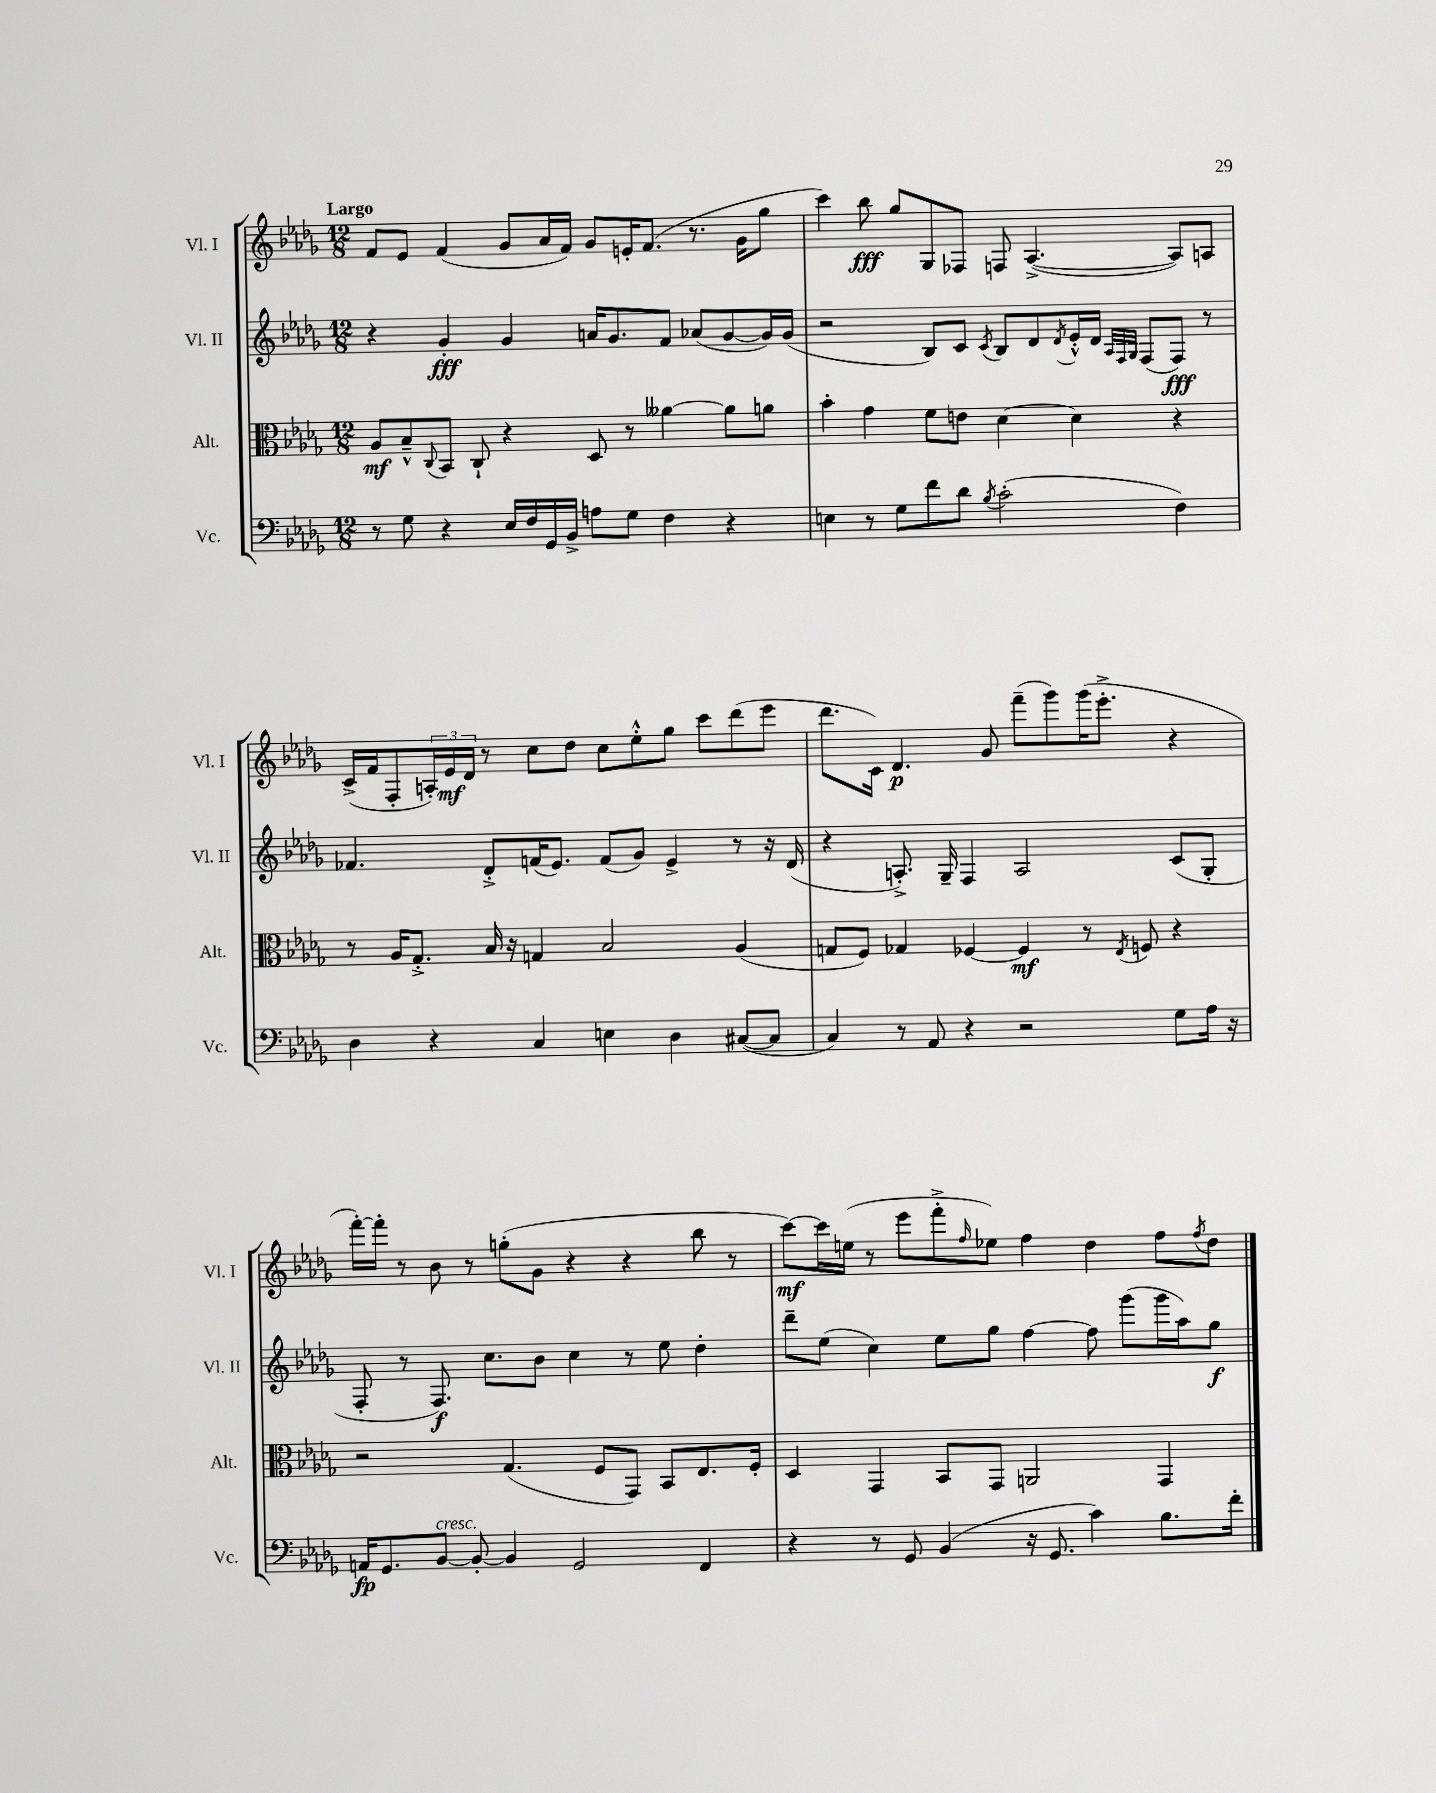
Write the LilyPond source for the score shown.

<<
\new StaffGroup <<
\new Staff = "s0" \with { instrumentName = "Vl. I" shortInstrumentName = "Vl. I" } {
    \clef treble \key des \major \numericTimeSignature \time 12/8 \tempo "Largo"
    f'8 ees'8 f'4( ges'8 aes'16 f'16) ges'8 e'16-. f'8.( r8. ges'16 ges''8 |
    c'''4) bes''8\fff ges''8 ges8 fes8 f8 aes4.~->( aes8) a8 |
    c'16->( f'16 f8-. \tuplet 3/2 { a16-.) ees'16\mf des'16 } r8 c''8 des''8 c''8 ees''8-.-^ ges''8 c'''8 des'''8( ees'''8 |
    des'''8. c'16) des'4.\p ges'8 f'''8--( ges'''8) ges'''16( ees'''8.-.-> r4 |
    f'''16~-.) f'''16-. r8 bes'8 r8 g''8-.( ges'8 r4 r4 bes''8 r8 |
    c'''8~\mf) c'''16 e''16( r8 ees'''8 f'''8-.-> \grace { f''16 } ees''8) f''4 des''4 f''8 \acciaccatura { f''8 } des''8 \bar "|." |
}
\new Staff = "s1" \with { instrumentName = "Vl. II" shortInstrumentName = "Vl. II" } {
    \clef treble \key des \major \numericTimeSignature \time 12/8
    r4 ges'4-.\fff ges'4 a'16 ges'8. f'8 aes'8( ges'8~ ges'16) ges'16( |
    r2 bes8) c'8 \acciaccatura { c'8 } bes8 des'8 \acciaccatura { des'8 } ees'16-.-^ des'16 \grace { aes32 f32 ges32 } f8( f8\fff) r8 |
    fes'4. des'8-.-> f'16( ees'8.) f'8( ges'8) ees'4-> r8 r16 des'16( |
    r4 a8.-.->) ges16-- f4 a2 c'8( ges8-. |
    f8-. r8 f8.\f) c''8. bes'8 c''4 r8 ees''8 des''4-. |
    des'''8-- ees''8( c''4) ees''8 ges''8 f''4~ f''8 ges'''8( ges'''16 aes''16) ges''8\f \bar "|." |
}
\new Staff = "s2" \with { instrumentName = "Alt." shortInstrumentName = "Alt." } {
    \clef alto \key des \major \numericTimeSignature \time 12/8
    aes8\mf bes8---^ \appoggiatura { c8 } bes,8 c8-! r4 des8 r8 aeses'4~ aeses'8 a'8 |
    bes'4-. ges'4 f'8 e'8 des'4~ des'4 r4 |
    r8 aes16 ges8.-.-> bes16 r16 g4 bes2 aes4( |
    g8 f8) ges4 fes4~ fes4\mf r8 \acciaccatura { ees8 } f8 r4 |
    r2 ges4.( f8 ges,8) bes,8 ees8. f16-. |
    des4 ges,4 bes,8 ges,8 a,2 ges,4 \bar "|." |
}
\new Staff = "s3" \with { instrumentName = "Vc." shortInstrumentName = "Vc." } {
    \clef bass \key des \major \numericTimeSignature \time 12/8
    r8 ges8 r4 ees16 f16 ges,16 bes,16-> a8 ges8 f4 r4 |
    e4 r8 ges8 f'8 des'8 \acciaccatura { bes8 } c'2-.( f4) |
    des4 r4 c4 e4 des4 cis8~( cis8 |
    c4) r8 aes,8 r4 r2 ges8 aes16 r16 |
    a,16\fp ges,8. bes,8~^\markup { \italic "cresc." } bes,8~-. bes,4 ges,2 f,4 |
    r4 r8 ges,8 bes,4( r16 ges,8. c'4) bes8. f'16-. \bar "|." |
}
>>
>>
\layout { \context { \Score \remove "Bar_number_engraver" } }
